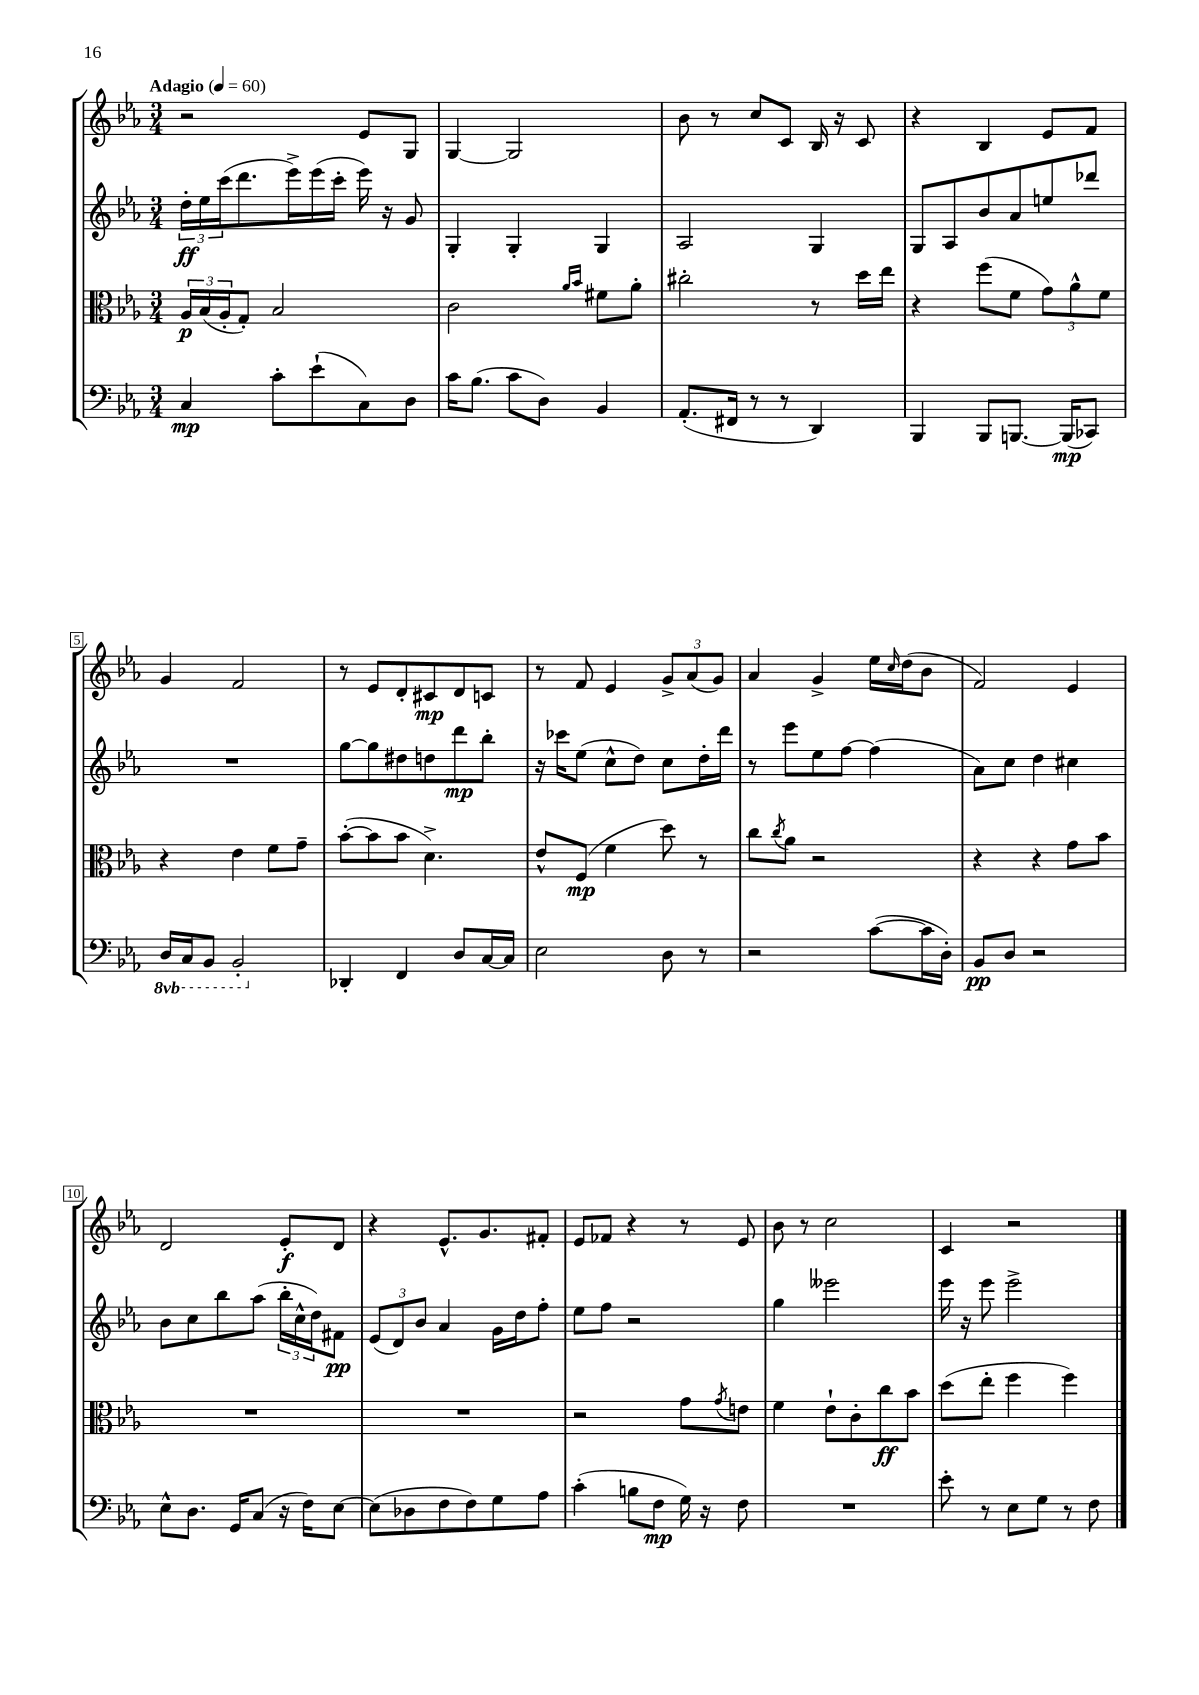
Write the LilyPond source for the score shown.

<<
\new StaffGroup <<
\new Staff = "s0" {
    \clef treble \key ees \major \numericTimeSignature \time 3/4 \tempo "Adagio" 4 = 60
    r2 ees'8 g8 |
    g4~ g2 |
    bes'8 r8 c''8 c'8 bes16 r16 c'8 |
    r4 bes4 ees'8 f'8 |
    g'4 f'2 |
    r8 ees'8 d'8-. cis'8\mp d'8 c'8 |
    r8 f'8 ees'4 \tuplet 3/2 { g'8-> aes'8( g'8) } |
    aes'4 g'4-> ees''16 \grace { c''16 } d''16( bes'8 |
    f'2) ees'4 |
    d'2 ees'8-.\f d'8 |
    r4 ees'8.-^ g'8. fis'8-. |
    ees'8 fes'8 r4 r8 ees'8 |
    bes'8 r8 c''2 |
    c'4 r2 \bar "|." |
}
\new Staff = "s1" {
    \clef treble \key ees \major \numericTimeSignature \time 3/4
    \tuplet 3/2 { d''16-.\ff ees''16 c'''16( } d'''8. ees'''16->) ees'''16( c'''16-. ees'''16) r16 g'8 |
    g4-. g4-. g4 |
    aes2 g4 |
    g8 aes8 bes'8 aes'8 e''8 des'''8 |
    R2. |
    g''8~ g''8 dis''8 d''8 d'''8\mp bes''8-. |
    r16 ces'''16 ees''8( c''8-^ d''8) c''8 d''16-. d'''16 |
    r8 ees'''8 ees''8 f''8~ f''4( |
    aes'8) c''8 d''4 cis''4 |
    bes'8 c''8 bes''8 aes''8( \tuplet 3/2 { bes''16-. c''16-^ d''16) } fis'8\pp |
    \tuplet 3/2 { ees'8( d'8) bes'8 } aes'4 g'16 d''16 f''8-. |
    ees''8 f''8 r2 |
    g''4 eeses'''2 |
    ees'''16 r16 ees'''8 ees'''2-> \bar "|." |
}
\new Staff = "s2" {
    \clef alto \key ees \major \numericTimeSignature \time 3/4
    \tuplet 3/2 { aes16\p bes16( aes16-. } g8-.) bes2 |
    c'2 \grace { aes'16 bes'16 } fis'8 aes'8-. |
    cis''2-. r8 d''16 ees''16 |
    r4 f''8( f'8 \tuplet 3/2 { g'8) aes'8-^ f'8 } |
    r4 ees'4 f'8 g'8-- |
    bes'8~-.( bes'8 bes'8 d'4.->) |
    ees'8-^ f8\mp( f'4 d''8) r8 |
    c''8 \acciaccatura { c''8 } aes'8 r2 |
    r4 r4 g'8 bes'8 |
    R2. |
    R2. |
    r2 g'8 \acciaccatura { g'8 } e'8 |
    f'4 ees'8-! c'8-. c''8\ff bes'8 |
    d''8( ees''8-. f''4 f''4) \bar "|." |
}
\new Staff = "s3" {
    \clef bass \key ees \major \numericTimeSignature \time 3/4 \set Staff.ottavationMarkups = #ottavation-simple-ordinals
    c4\mp c'8-. ees'8-!( c8) d8 |
    c'16 bes8.( c'8 d8) bes,4 |
    aes,8.-.( fis,16 r8 r8 d,4) |
    bes,,4 bes,,8 b,,8.~ b,,16\mp( ces,8) |
    \ottava #-1 d,16 c,16 bes,,8 bes,,2-. \ottava #0 |
    des,4-. f,4 d8 c16~ c16 |
    ees2 d8 r8 |
    r2 c'8~( c'16 d16-.) |
    bes,8\pp d8 r2 |
    ees8-^ d8. g,16 c8( r16 f16) ees8~ |
    ees8( des8 f8 f8) g8 aes8 |
    c'4-.( b8 f8\mp g16) r16 f8 |
    R2. |
    ees'8-. r8 ees8 g8 r8 f8 \bar "|." |
}
>>
>>
\layout { \context { \Score \override BarNumber.stencil = #(make-stencil-boxer 0.1 0.3 ly:text-interface::print) } }
